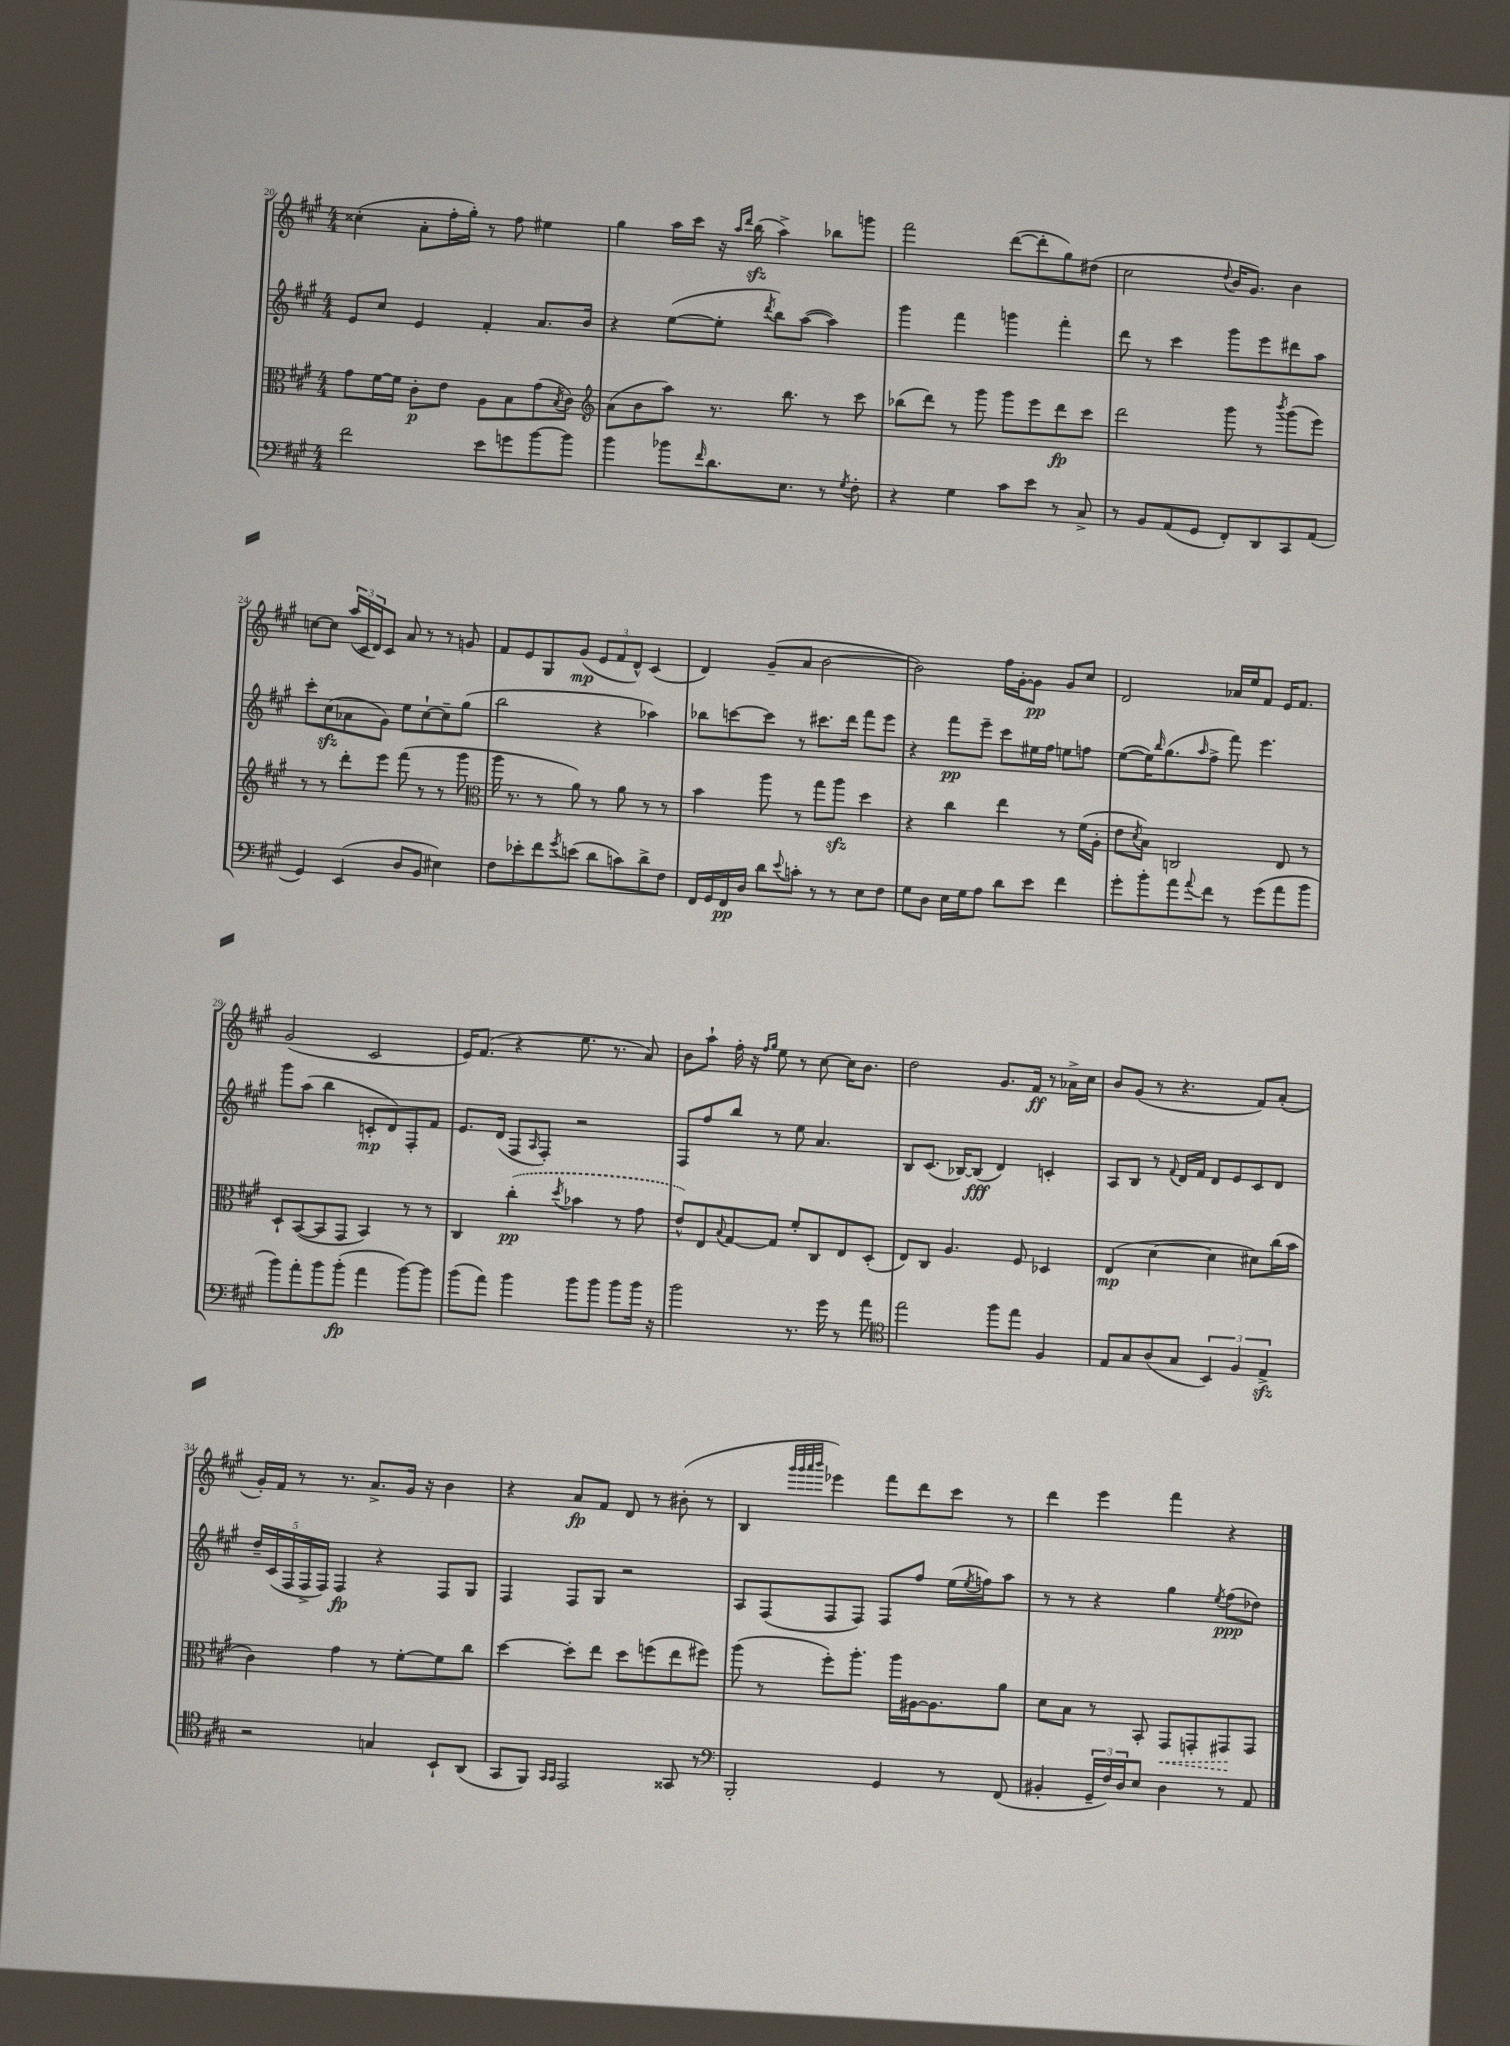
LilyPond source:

<<
\new StaffGroup <<
\new Staff = "s0" {
    \clef treble \key a \major \numericTimeSignature \time 4/4
    cisis''4-.( a'8-. fis''16-. gis''16-.) r8 fis''8 eis''4 |
    gis''4 a''16 cis'''16 r16 \grace { a''16 d'''16 } b''16\sfz( a''4->) bes''8 g'''8 |
    fis'''2 d'''8~( d'''8-. gis''8) dis''8( |
    cis''2 \appoggiatura { d''8 } b'16 gis'8.) b'4 |
    c''8~ c''8 \tuplet 3/2 { a''16( cis'16 d'16) } cis'8 a'8 r8 r8 g'8 |
    fis'8 e'8 gis8 gis'8\mp( \tuplet 3/2 { e'8 fis'8 d'8-^) } cis'4( |
    d'4) gis'8--( a'8 b'2~ |
    b'2) fis''16 gis'16~-. gis'8\pp gis'8 cis''8 |
    d'2 aes'16 e''16 fis'8 e'16 fis'8. |
    gis'2( cis'2 |
    e'16) fis'8.( r4 e''8. r8. a'8) |
    b'8 a''8-! fis''16-. r16 \grace { fis''16 gis''16 } e''8 r8 cis''8~ cis''16 b'8. |
    d''2 gis'8. fis'16\ff r8 aes'16-> cis''16 |
    b'8 gis'8( r8 r4. fis'8) a'8-.( |
    gis'16-.) fis'16 r8 r8. a'8.-> gis'16 r16 b'4 |
    r4 a'8\fp fis'8 d'8 r8 bis'8-.( r8 |
    b4 \grace { gis'''32 gis'''32 a'''32 b'''32 } ees'''4) fis'''8 d'''8 cis'''8 r8 |
    d'''4 e'''4 fis'''4 r4 \bar "|." |
}
\new Staff = "s1" {
    \clef treble \key a \major \numericTimeSignature \time 4/4
    e'8 cis''8 e'4 fis'4-. a'8. b'16 |
    r4 e''8~( e''8-. \acciaccatura { d'''8 } b''8) a''8~( a''4) |
    gis'''4 fis'''4 g'''4 fis'''4-. |
    d'''8 r8 cis'''4 gis'''8 e'''8 dis'''8 a''8 |
    cis'''8-. cis''8\sfz( aes'8 gis'8) e''8 cis''8~-! cis''8-- gis''8( |
    b''2 r4 aes''4) |
    bes''8 c'''8~ c'''8 r8 cis'''8. d'''16 fis'''8 e'''8 |
    r4 fis'''8\pp e'''8-- cis'''8 eis''16 fis''16 e''8 f''8 |
    e''8~( e''16) \grace { b''16 } gis''8.( \grace { a''16 } fis''8-> fis'''8) e'''4. |
    gis'''8 a''8( b''4 c'8-.\mp d'8) fis8-. fis'8 |
    e'8. d'16( fis8 \grace { a16 } fis8-.) r2 |
    fis8 fis''8 b''8 r8 e''8 a'4. |
    b8 cis'8.( bes16~) bes8\fff( d'4) c'4-. |
    a8 b8 r8 \appoggiatura { fis'8 } d'16 fis'16 d'8 e'8 cis'8 d'8 |
    \tuplet 5/4 { d''16-- cis'16( fis16 fis16-> fis16) } fis4\fp r4 fis8 gis8 |
    fis4 fis8 gis8 r2 |
    a8 fis8( fis8 fis8) fis8 fis''8 e''16( \acciaccatura { e''8 } f''16) a''8 |
    r8 r8 r4 gis''4 \acciaccatura { e''8 } fis''8\ppp( des''8) \bar "|." |
}
\new Staff = "s2" {
    \clef alto \key a \major \numericTimeSignature \time 4/4
    gis'8 fis'16~ fis'16 cis'8-.\p e'8 a8 b8 gis'8( \acciaccatura { b8 } cis'8) |
    \clef treble a'8( b'8 a''8) r8. b''8. r8 cis'''8 |
    bes''8( d'''8) r8 gis'''8 gis'''8 e'''8 d'''8\fp cis'''8 |
    d'''2 gis'''8 r8 \acciaccatura { b'''8 } gis'''8( e'''8) |
    r8 r8 d'''8-. e'''8 fis'''8( r8 r8 gis'''8 |
    \clef alto a''16 r8. r8 a'8) r8 a'8 r8 r8 |
    b'4 a''8 r8 gis''8 a''8\sfz d''4 |
    r4 cis''4 e''4 r8 fis'16( a16-. |
    e'8 \acciaccatura { d'8 } b8) c2 e8 r8 |
    d8-! b,8~( b,8 gis,8 b,4) r8 r8 |
    cis4 \once \slurDashed cis''4-.\pp( \acciaccatura { d''8 } bes'4 r8 gis'8 |
    e'8-^) e8 \appoggiatura { b8 } gis8~ gis8 fis'8-. cis8 e8 d8-.( |
    e8) cis8 a4. fis8 des4 |
    e4\mp( d'4~ d'4 dis'8) cis''16( b'16 |
    cis'4) gis'4 r8 fis'8~-. fis'8 cis''8 |
    d''4~ d''8-. e''8 d''8 f''8( e''8 fis''8) |
    a''8( r8 fis''8-.) a''8.-. a''16 ais16~ ais8. a'8 |
    d'8 b8 r8 b,8-. \once \override Hairpin.style = #'dashed-line gis,8\< g,8-. gis,8\! gis,8 \bar "|." |
}
\new Staff = "s3" {
    \clef bass \key a \major \numericTimeSignature \time 4/4
    fis'2 e'8 g'8 b'8~ b'8 |
    b'4 bes'8 \grace { fis'16 } d'8. e8. r8 \acciaccatura { gis8 } fis8-. |
    r4 gis4 cis'8 e'8 r8 cis8-> |
    r8 b,8 a,8( gis,8 fis,8-.) d,8 cis,8 a,8( |
    gis,4) e,4( d8 b,8 eis4) |
    fis8 ees'8-. fis'8 \acciaccatura { gis'8 } e'8( d'8 c'8) d'8-> fis8 |
    fis,16 gis,16 fis,16\pp d16 d'8 \appoggiatura { e'8 } c'8-. r8 r8 e8 fis8 |
    gis8 d8 e16 gis16 a8 d'8 e'8 fis'4 |
    gis'8-. b'8-. a'8 \appoggiatura { a'8 } fis'8 r8 gis'8( a'8 b'8 |
    b'8) a'8-. b'8 b'8-.\fp( a'4 b'8~) b'8 |
    b'8( a'8) b'4 b'8 b'8 b'8 b'16 r16 |
    b'2 r8. gis'16 r8 a'8 |
    \clef tenor e''2 fis''8 e''8 fis4 |
    e8 gis8 a8( gis8 \tuplet 3/2 { b,4) fis4 e4->\sfz } |
    r2 g4 b,8-! a,8( |
    gis,8 fis,8) \grace { gis,16 gis,16 } e,2 gisis,8 r8 |
    \clef bass b,,2-. gis,4 r8 fis,8( |
    bis,4-. \tuplet 3/2 { gis,16-- fis16) d16 } e8 d4 r8 a,8 \bar "|." |
}
>>
>>
\layout { \context { \Score currentBarNumber = #20 } }
